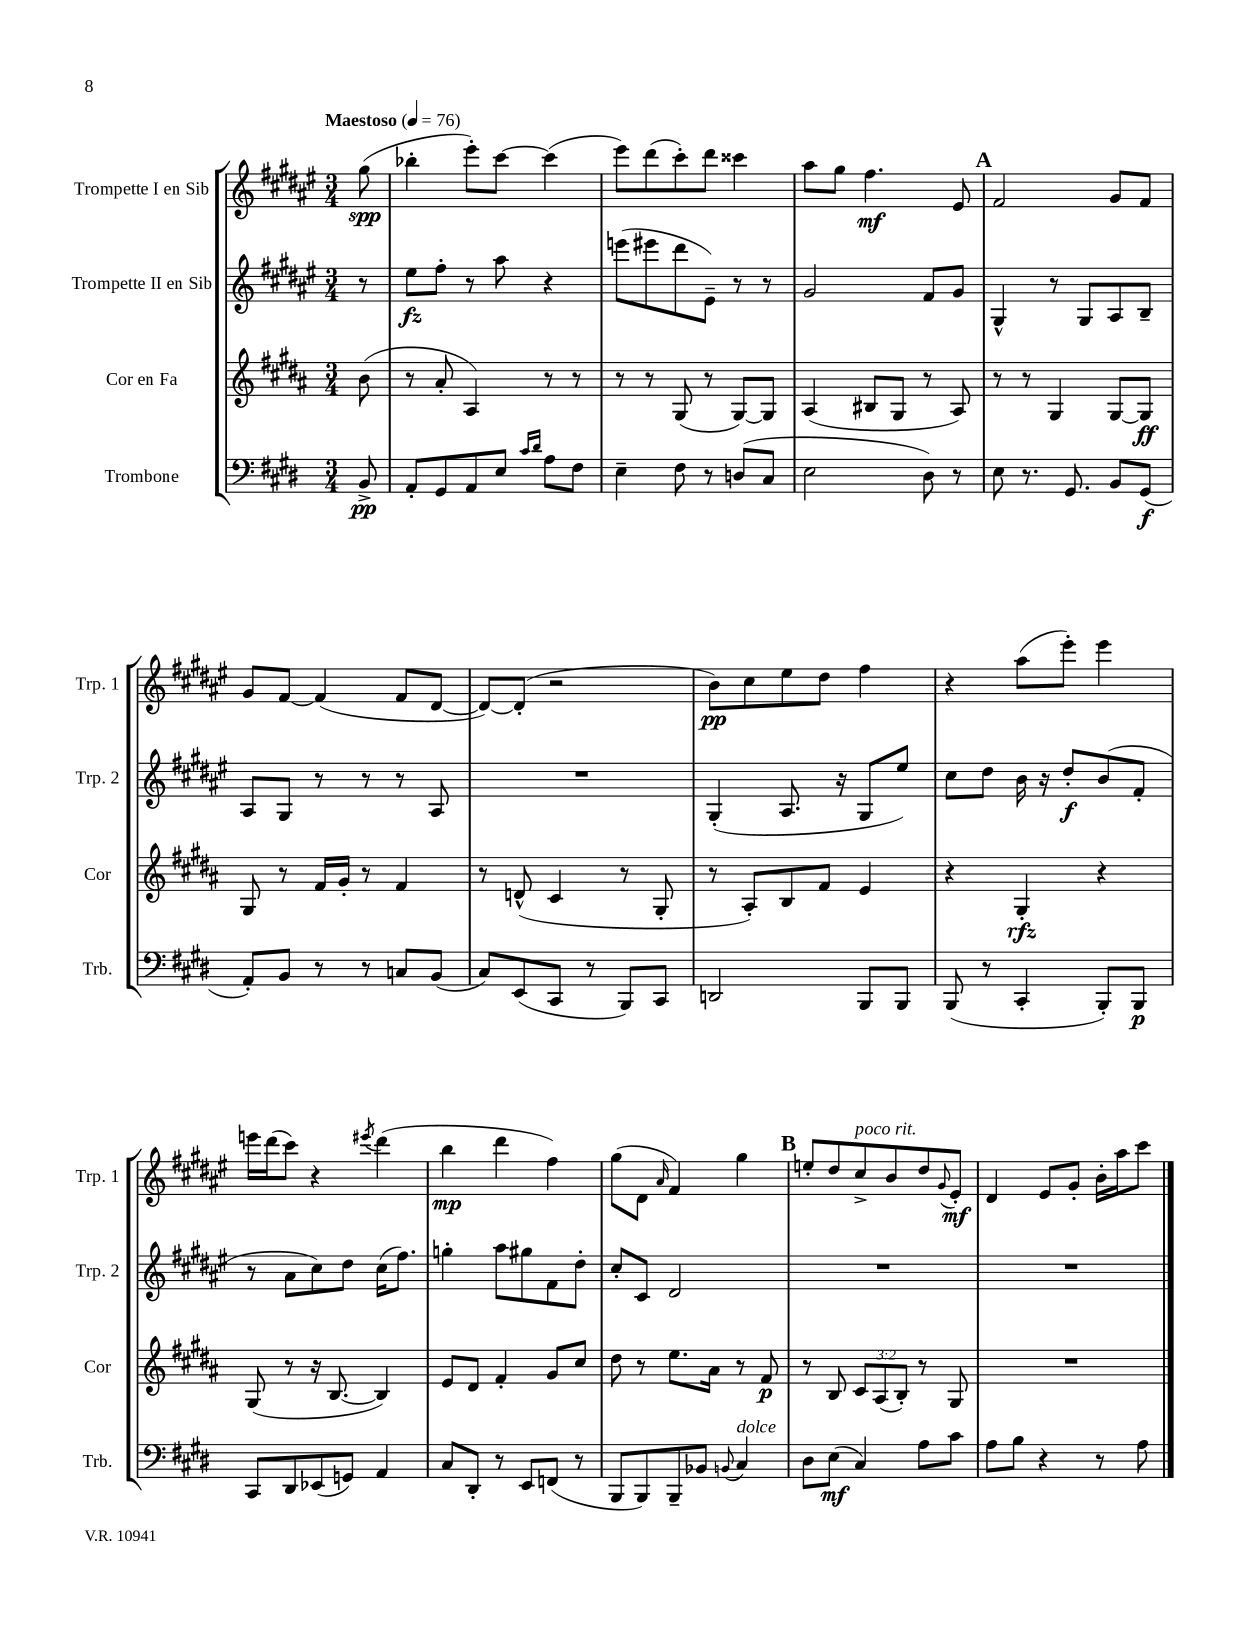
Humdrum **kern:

**kern	**dynam	**kern	**dynam	**kern	**dynam	**kern	**dynam
*part4	*part4	*part3	*part3	*part2	*part2	*part1	*part1
*staff4	*staff4	*staff3	*staff3	*staff2	*staff2	*staff1	*staff1
*I"Trombone	*	*I"Cor en Fa	*	*I"Trompette II en Sib	*	*I"Trompette I en Sib	*
*I'Trb.	*	*I'Cor	*	*I'Trp. 2	*	*I'Trp. 1	*
*clefF4	*	*clefG2	*	*clefG2	*	*clefG2	*
*k[f#c#g#d#]	*	*k[f#c#g#d#a#]	*	*k[f#c#g#d#a#e#]	*	*k[f#c#g#d#a#e#]	*
*M3/4	*	*M3/4	*	*M3/4	*	*M3/4	*
*MM76	*	*MM76	*	*MM76	*	*MM76	*
=	=	=	=	=	=	=	=
!	!	!	!	!	!	!LO:TX:a:B:t=Maestoso	!
8BB^/	pp	(8b\	.	8r	.	(8gg#\	spp
=1	=1	=1	=1	=1	=1	=1	=1
8AA'/L	.	8r	.	8ee#\L	fz	4bb-X'\	.
8GG#/	.	8a#'/	.	8ff#'\J	.	.	.
8AA/	.	4A#/)	.	8r	.	8eee#'\L)	.
8E/J	.	.	.	8aa#\	.	[8ccc#\J	.
16qqc#/LL	.	.	.	.	.	.	.
16qqd#/JJ	.	.	.	.	.	.	.
8A\L	.	8r	.	4r	.	(4ccc#\]	.
8F#\J	.	8r	.	.	.	.	.
=2	=2	=2	=2	=2	=2	=2	=2
4E~\	.	8r	.	(8eeen\L	.	8eee#\L)	.
.	.	8r	.	8eee#X\	.	(8ddd#\	.
8F#\	.	(8G#/	.	8ddd#\	.	8ccc#'\)	.
8r	.	8r	.	8e#~\J)	.	8ddd#\J	.
(8Dn/L	.	[8G#/L)	.	8r	.	4ccc##X\	.
8C#/J	.	8G#/J]	.	8r	.	.	.
=3	=3	=3	=3	=3	=3	=3	=3
2E\	.	(4A#/	.	2g#/	.	8aa#\L	.
.	.	.	.	.	.	8gg#\J	.
.	.	8B#X/L	.	.	.	4.ff#\	mf
.	.	8G#/J	.	.	.	.	.
8D#\)	.	8r	.	8f#/L	.	.	.
8r	.	8A#/)	.	8g#/J	.	8e#/	.
!!LO:REH:place=s1:t=A
=4	=4	=4	=4	=4	=4	=4	=4
8E\	.	8r	.	4G#^^/	.	2f#/	.
8.r	.	8r	.	.	.	.	.
.	.	4G#/	.	8r	.	.	.
8.GG#/	.	.	.	.	.	.	.
.	.	.	.	8G#/L	.	.	.
8BB/L	.	[8G#/L	.	8A#/	.	8g#/L	.
(8GG#/J	f	8G#/J]	ff	8B~/J	.	8f#/J	.
!!LO:LB:g=z
=5	=5	=5	=5	=5	=5	=5	=5
8AA'/L)	.	8G#/	.	8A#/L	.	8g#/L	.
8BB/J	.	8r	.	8G#/J	.	[8f#/J	.
8r	.	16f#/LL	.	8r	.	(4f#/]	.
.	.	16g#'/JJ	.	.	.	.	.
8r	.	8r	.	8r	.	.	.
8Cn/L	.	4f#/	.	8r	.	8f#/L	.
(8BB/J	.	.	.	8A#/	.	[8d#/J	.
=6	=6	=6	=6	=6	=6	=6	=6
8C#/L)	.	8r	.	2.r	.	8d#/L_)	.
(8EE/	.	(8dn^^/	.	.	.	(8d#'/J]	.
8CC#/J	.	4c#/	.	.	.	2r	.
8r	.	.	.	.	.	.	.
8BBB/L)	.	8r	.	.	.	.	.
8CC#/J	.	8G#'/	.	.	.	.	.
=7	=7	=7	=7	=7	=7	=7	=7
2DDn/	.	8r	.	(4G#'/	.	8b\L)	pp
.	.	8A#'/L)	.	.	.	8cc#\	.
.	.	8B/	.	8.A#/	.	8ee#\	.
.	.	8f#/J	.	.	.	8dd#\J	.
.	.	.	.	16r	.	.	.
8BBB/L	.	4e/	.	8G#/L	.	4ff#\	.
8BBB/J	.	.	.	8ee#/J)	.	.	.
=8	=8	=8	=8	=8	=8	=8	=8
(8BBB/	.	4r	.	8cc#\L	.	4r	.
8r	.	.	.	8dd#\J	.	.	.
4CC#'/	.	4G#'/	rfz	16b\	.	(8aa#\L	.
.	.	.	.	16r	.	.	.
.	.	.	.	8dd#'/L	f	8eee#'\J)	.
8BBB'/L)	.	4r	.	(8b/	.	4eee#\	.
8BBB/J	p	.	.	8f#'/J	.	.	.
!!LO:LB:g=z
=9	=9	=9	=9	=9	=9	=9	=9
8CC#/L	.	(8G#/	.	8r	.	16eeen\LL	.
.	.	.	.	.	.	(16ddd#\J	.
8DD#/	.	8r	.	8a#\L	.	8ccc#\J)	.
(8EE-X/	.	16r	.	8cc#\)	.	4r	.
.	.	[8.B/	.	.	.	.	.
8GGn/J)	.	.	.	8dd#\J	.	.	.
.	.	.	.	.	.	8qeee#X/	.
4AA/	.	4B/])	.	(16cc#\KL	.	(4ddd#\	.
.	.	.	.	8.ff#\J)	.	.	.
=10	=10	=10	=10	=10	=10	=10	=10
8C#/L	.	8e/L	.	4ggn'\	.	4bb\	mp
8DD#'/J	.	8d#/J	.	.	.	.	.
8r	.	4f#'/	.	8aa#\L	.	4ddd#\	.
8EE/L	.	.	.	8gg#X\	.	.	.
(8FFn/J	.	8g#/L	.	8f#\	.	4ff#\)	.
8r	.	8cc#/J	.	8dd#'\J	.	.	.
=11	=11	=11	=11	=11	=11	=11	=11
8BBB/L	.	8dd#\	.	8cc#'/L	.	(8gg#\L	.
8BBB/)	.	8r	.	8c#/J	.	8d#\J	.
.	.	.	.	.	.	16qqa#/	.
8BBB~/	.	8.ee\L	.	2d#/	.	4f#/)	.
8BB-X/J	.	.	.	.	.	.	.
.	.	16a#\Jk	.	.	.	.	.
8qqBBn/	.	.	.	.	.	.	.
!LO:TX:a:i:t=dolce	!	!	!	!	!	!	!
4C#/	.	8r	.	.	.	4gg#\	.
.	.	8f#/	p	.	.	.	.
!!LO:REH:place=s1:t=B
=12	=12	=12	=12	=12	=12	=12	=12
8D#\L	.	8r	.	2.r	.	8een'/L	.
(8E\J	mf	8B/	.	.	.	8dd#/	.
!	!	!	!	!	!	!LO:TX:a:i:t=poco rit.	!
4C#/)	.	12c#/L	.	.	.	8cc#^/	.
.	.	(12A#/	.	.	.	.	.
.	.	.	.	.	.	8b/	.
.	.	12B'/J)	.	.	.	.	.
8A\L	.	8r	.	.	.	8dd#/	.
.	.	.	.	.	.	8qqg#/	.
8c#\J	.	8G#/	.	.	.	8e#'/J	mf
=13	=13	=13	=13	=13	=13	=13	=13
8A\L	.	2.r	.	2.r	.	4d#/	.
8B\J	.	.	.	.	.	.	.
4r	.	.	.	.	.	8e#/L	.
.	.	.	.	.	.	8g#'/J	.
8r	.	.	.	.	.	16b'\LL	.
.	.	.	.	.	.	16aa#\J	.
8A\	.	.	.	.	.	8ccc#\J	.
==	==	==	==	==	==	==	==
*-	*-	*-	*-	*-	*-	*-	*-
